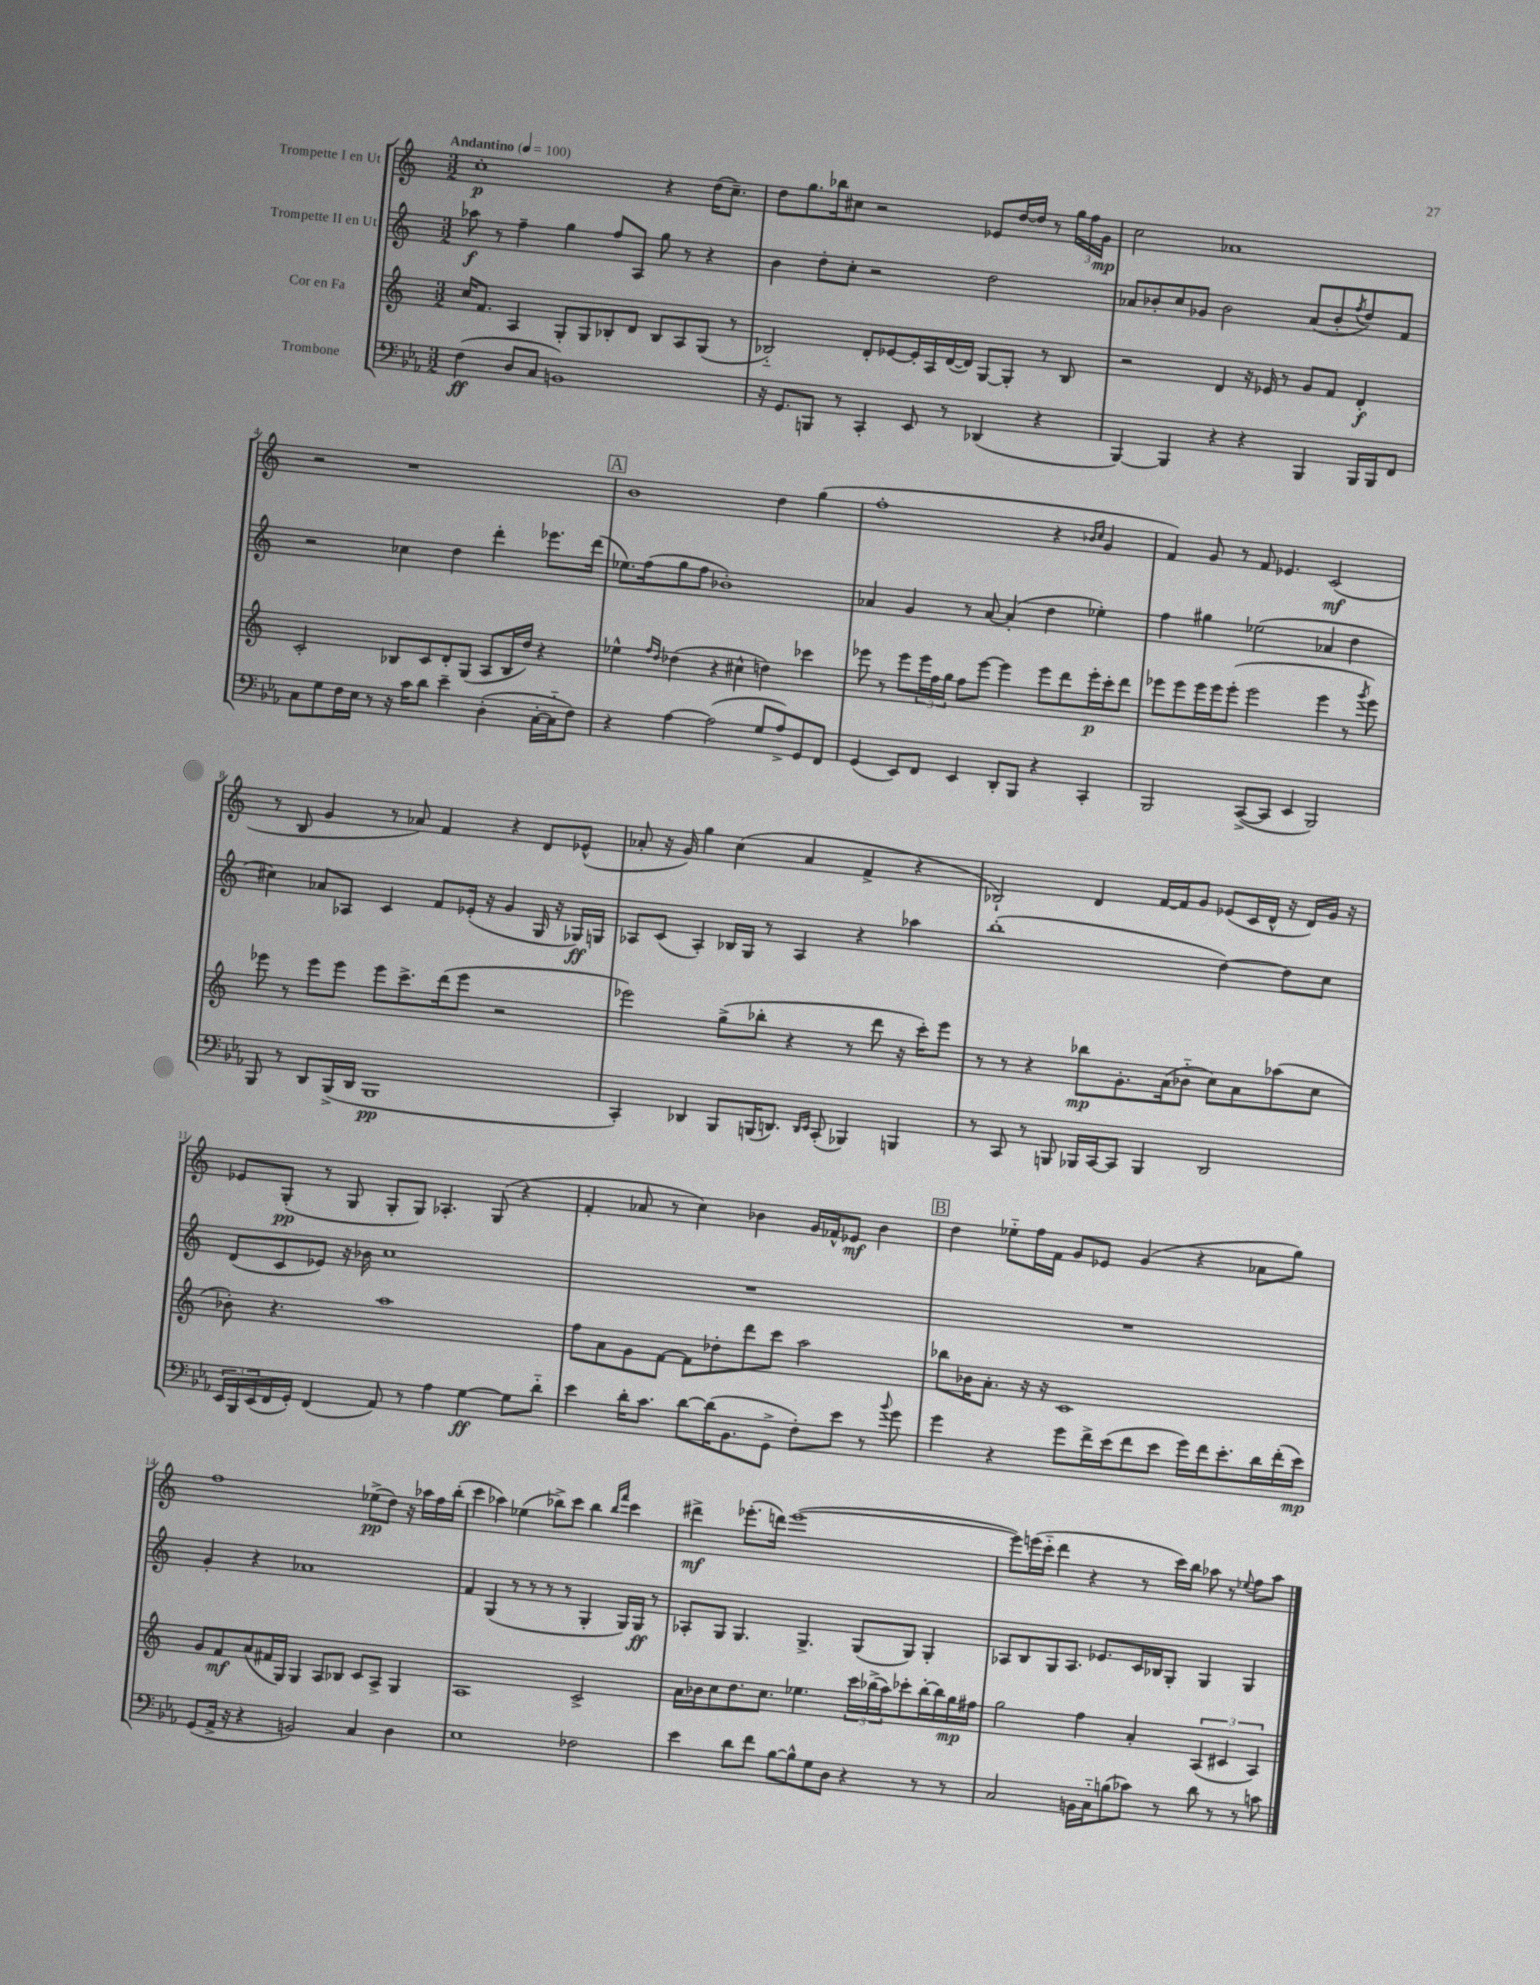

**kern	**dynam	**kern	**dynam	**kern	**dynam	**kern	**dynam
*part4	*part4	*part3	*part3	*part2	*part2	*part1	*part1
*staff4	*staff4	*staff3	*staff3	*staff2	*staff2	*staff1	*staff1
*I"Trombone	*	*I"Cor en Fa	*	*I"Trompette II en Ut	*	*I"Trompette I en Ut	*
*clefF4	*	*clefG2	*	*clefG2	*	*clefG2	*
*k[b-e-a-]	*	*k[]	*	*k[]	*	*k[]	*
*M3/2	*	*M3/2	*	*M3/2	*	*M3/2	*
*MM100	*	*MM100	*	*MM100	*	*MM100	*
=1	=1	=1	=1	=1	=1	=1	=1
!	!	!	!	!	!	!LO:TX:a:B:t=Andantino	!
(4F\	ff	16cc/KL	.	8aa-X\	f	1cc'	p
.	.	8.f/J	.	.	.	.	.
.	.	.	.	8r	.	.	.
8D/L	.	4A/	.	4ff~\	.	.	.
8C/J	.	.	.	.	.	.	.
1BBn)	.	8G'/L	.	4gg\	.	.	.
.	.	8G/	.	.	.	.	.
.	.	8B-X'/	.	8ff/L	.	.	.
.	.	8d/J	.	8A/J	.	.	.
.	.	8B-/L	.	8gg\	.	4r	.
.	.	8A/	.	8r	.	.	.
.	.	(8G/J	.	4r	.	(16dd\KL	.
.	.	.	.	.	.	8.cc~\J)	.
.	.	8r	.	.	.	.	.
=2	=2	=2	=2	=2	=2	=2	=2
16r	.	2B-X/)	.	4b\	.	8dd\L	.
8.GG/L	.	.	.	.	.	.	.
.	.	.	.	.	.	8.gg\	.
8BBBn/J	.	.	.	8dd'\L	.	.	.
.	.	.	.	.	.	16bb-X\k	.
8r	.	.	.	8cc'\J	.	8cc#X\J	.
4CC'/	.	8d'/L	.	2r	.	2r	.
.	.	[8e-X/	.	.	.	.	.
8EE-/	.	16e-'/L]	.	.	.	.	.
.	.	16A/	.	.	.	.	.
8r	.	([16d/	.	.	.	.	.
.	.	16d/JJ])	.	.	.	.	.
(4DD-X/	.	[8G/L	.	2dd\	.	8e-X/L	.
.	.	8G'/J]	.	.	.	[16dd/L	.
.	.	.	.	.	.	16dd/JJ]	.
4r	.	8r	.	.	.	8r	.
.	.	8B-/	.	.	.	24gg\LL	.
.	.	.	.	.	.	24ff\	.
.	.	.	.	.	.	24g\JJ	mp
=3	=3	=3	=3	=3	=3	=3	=3
[4BBB-/)	.	2r	.	8a-X/L	.	2cc\	.
.	.	.	.	8b-X'/	.	.	.
4BBB-/]	.	.	.	8cc/	.	.	.
.	.	.	.	8g-X/J	.	.	.
4r	.	4d/	.	2b-\	.	1a-X	.
4r	.	16r	.	.	.	.	.
.	.	16e-X/	.	.	.	.	.
.	.	8r	.	.	.	.	.
4BBB-/	.	8g/L	.	(8a-/L	.	.	.
.	.	8f/J	.	8b-'/	.	.	.
.	.	.	.	8qff/	.	.	.
16BBB-/LL	.	4d'/	f	8dd/)	.	.	.
16BBB-/J	.	.	.	.	.	.	.
8FF/J	.	.	.	8f/J	.	.	.
!!LO:LB:g=z
=4	=4	=4	=4	=4	=4	=4	=4
8C\L	.	2c'/	.	2r	.	2r	.
8G\	.	.	.	.	.	.	.
16F\L	.	.	.	.	.	.	.
16E-\JJ	.	.	.	.	.	.	.
8r	.	.	.	.	.	.	.
16r	.	8B-X/L	.	4cc-X\	.	1r	.
16c\KL	.	.	.	.	.	.	.
8d\J	.	8c/	.	.	.	.	.
4e-~\	.	8d'/	.	4dd\	.	.	.
.	.	(8G/J	.	.	.	.	.
(4D'\	.	8A/L	.	4ddd'\	.	.	.
.	.	16B-/L	.	.	.	.	.
.	.	16dd/JJ)	.	.	.	.	.
[16C'\LL	.	4r	.	8.eee-X\L	.	.	.
16C\J]	.	.	.	.	.	.	.
8F\J)	.	.	.	.	.	.	.
.	.	.	.	(16ddd\Jk	.	.	.
!!LO:REH:place=s1:t=A
=5	=5	=5	=5	=5	=5	=5	=5
4r	.	4ee-X^^\	.	8.ee-X\L)	.	1b	.
.	.	.	.	(16ff\k	.	.	.
.	.	16qqff/LL	.	.	.	.	.
.	.	16qqdd/JJ	.	.	.	.	.
[4A-\	.	(4dd-X\	.	8gg\	.	.	.
.	.	.	.	8ff\J	.	.	.
(2A-\]	.	4r	.	1b-X')	.	.	.
.	.	4cc#X^^\	.	.	.	.	.
8G/L	.	4ddn\)	.	.	.	4dd\	.
8A-^/)	.	.	.	.	.	.	.
8GG/	.	4ccc-X\	.	.	.	(4gg\	.
8FF/J	.	.	.	.	.	.	.
=6	=6	=6	=6	=6	=6	=6	=6
(4GG/	.	8eee-X\	.	4a-X/	.	1ff'	.
.	.	8r	.	.	.	.	.
8EE-/L)	.	8eee-\L	.	4g/	.	.	.
8FF/J	.	24eee-\L	.	.	.	.	.
.	.	24ff\	.	.	.	.	.
.	.	24gg\JJ	.	.	.	.	.
4EE-/	.	8ff\L	.	8r	.	.	.
.	.	[8eee-\J	.	[8a-/	.	.	.
8DD'/L	.	4eee-\]	.	(4a-'/]	.	.	.
8BBB-/J	.	.	.	.	.	.	.
4r	.	8eee-\L	.	4dd\	.	4r	.
.	.	8ddd\	.	.	.	.	.
.	.	.	.	.	.	16qqb-X/LL	.
.	.	.	.	.	.	16qqcc/JJ	.
4CC'/	.	16eee-'\L	p	4ee-X'\)	.	4g/	.
.	.	16ccc'\J	.	.	.	.	.
.	.	8ddd\J	.	.	.	.	.
=7	=7	=7	=7	=7	=7	=7	=7
2BBB-/	.	8eee-X\L	.	4ff\	.	4f/)	.
.	.	8eee-\	.	.	.	.	.
.	.	16eee-\L	.	4gg#X\	.	8g/	.
.	.	16eee-\J	.	.	.	.	.
.	.	(8eee-'\J	.	.	.	8r	.
([8CC^/L	.	2eee-\	.	(2ee-X\	.	8f/	.
8CC/J]	.	.	.	.	.	4.e-X/	.
4EE-/	.	.	.	.	.	.	.
2BBB-/)	.	4eee-\	.	4a-X/	.	(2c/	mf
.	.	8r	.	4dd\	.	.	.
.	.	8qggg/	.	.	.	.	.
.	.	8eee-\)	.	.	.	.	.
!!LO:LB:g=z
=8	=8	=8	=8	=8	=8	=8	=8
8BBB-/	.	8eee-X\	.	4cc#X\)	.	8r	.
8r	.	8r	.	.	.	8B/	.
8DD/L	.	8eee-\L	.	8a-X/L	.	4g/	.
(16BBB-^/L	.	8eee-\J	.	8A-X/J	.	.	.
16DD/JJ	.	.	.	.	.	.	.
1BBB-	pp	8eee-\L	.	4c/	.	8r	.
.	.	8.ccc^\	.	.	.	8a-X/)	.
.	.	.	.	8f/L	.	4f/	.
.	.	(16ddd\k	.	.	.	.	.
.	.	8eee-\J	.	(16e-X'/Jk	.	.	.
.	.	.	.	16r	.	.	.
.	.	2r	.	4g/	.	4r	.
.	.	.	.	16G/	.	8d/L	.
.	.	.	.	16r	.	.	.
.	.	.	.	16G-X/LL)	ff	(8e-X^^/J	.
.	.	.	.	16Gn/JJ	.	.	.
=9	=9	=9	=9	=9	=9	=9	=9
4CC'/)	.	2eee-X\)	.	8A-X/L	.	8a-X'/	.
.	.	.	.	(8c/J	.	16r	.
.	.	.	.	.	.	16g/)	.
4DD-X/	.	.	.	4A-'/)	.	4gg\	.
8BBB-/L	.	(8gg^\L	.	16B-X/LL	.	(4cc\	.
.	.	.	.	16G/JJ	.	.	.
(16BBBn/K	.	8bb-X'\J	.	8r	.	.	.
8.DDn/J)	.	.	.	.	.	.	.
.	.	4r	.	4A-/	.	4a-/	.
16qqDD/LL	.	.	.	.	.	.	.
16qqEE-/JJ	.	.	.	.	.	.	.
(8CC'/	.	.	.	.	.	.	.
4BBB-X/)	.	8r	.	4r	.	4f^/	.
.	.	8ddd\	.	.	.	.	.
4BBBn/	.	16r	.	4aa-X\	.	4r	.
.	.	16ccc'\KL)	.	.	.	.	.
.	.	8eee-\J	.	.	.	.	.
=10	=10	=10	=10	=10	=10	=10	=10
8r	.	8r	.	(1bb'	.	2B-X`/)	.
8CC/	.	8r	.	.	.	.	.
8r	.	4r	.	.	.	.	.
8BBBn/	.	.	.	.	.	.	.
16BBB-X/LL	.	8bb-X\L	mp	.	.	4d/	.
[16CC/J	.	.	.	.	.	.	.
8CC/J]	.	8.g'\	.	.	.	.	.
4BBB-/	.	.	.	.	.	[16f/LL	.
.	.	(16a\k	.	.	.	16f/J]	.
.	.	8b-X\J	.	.	.	8g/J	.
2DD/	.	8cc\L)	.	[4dd\)	.	(8e-X/L	.
.	.	8a\	.	.	.	16c/L	.
.	.	.	.	.	.	16d^^/JJ	.
.	.	(8aa-X\	.	8dd\L]	.	16r	.
.	.	.	.	.	.	16d/LL)	.
.	.	8cc\J	.	8cc\J	.	16g/JJ	.
.	.	.	.	.	.	16r	.
!!LO:LB:g=z
=11	=11	=11	=11	=11	=11	=11	=11
24EE-/LL	.	8b-X'\)	.	(8d/L	.	8e-X/L	.
24BBB-/	.	.	.	.	.	.	.
(24EE-/	.	.	.	.	.	.	.
16FF/	.	4.r	.	8c/	.	(8G'/J	pp
16GG'/JJ)	.	.	.	.	.	.	.
(4FF/	.	.	.	8e-X/J)	.	8r	.
.	.	.	.	16r	.	8G/	.
.	.	.	.	16b-X\	.	.	.
8AA-/)	.	1aa	.	1cc	.	8G'/L	.
8r	.	.	.	.	.	8G/J)	.
4A-\	.	.	.	.	.	4.A-X'/	.
[4G\	ff	.	.	.	.	.	.
.	.	.	.	.	.	(8G/	.
8G\L]	.	.	.	.	.	4r	.
8d\J	.	.	.	.	.	.	.
=12	=12	=12	=12	=12	=12	=12	=12
4e-\	.	8ff\L	.	1.r	.	4f'/	.
.	.	8a\	.	.	.	.	.
16d'\KL	.	8g\	.	.	.	8a-X/	.
8.c\J	.	.	.	.	.	.	.
.	.	[8f\J	.	.	.	8r	.
[8d\L	.	8f\L]	.	.	.	4cc\)	.
(16d\K]	.	8dd-X'\	.	.	.	.	.
8.BB-\	.	.	.	.	.	.	.
.	.	8ddd\	.	.	.	4b-X\	.
8GG^\J	.	8ccc\J	.	.	.	.	.
8F'\L)	.	2aa\	.	.	.	16g/LL	.
.	.	.	.	.	.	16f-X^^/J	.
8e-\J	.	.	.	.	.	8e-X/J	mf
8r	.	.	.	.	.	4b-\	.
8qqb-/	.	.	.	.	.	.	.
8g\	.	.	.	.	.	.	.
!!LO:REH:place=s1:t=B
=13	=13	=13	=13	=13	=13	=13	=13
4g\	.	8bb-X\L	.	1.r	.	4dd\	.
.	.	16b-X\K	.	.	.	.	.
.	.	8.a'\J	.	.	.	.	.
4r	.	.	.	.	.	8ee-X\L	.
.	.	16r	.	.	.	16ff\L	.
.	.	16r	.	.	.	16f\JJ	.
8g\L	.	1c	.	.	.	8g/L	.
16f^\L	.	.	.	.	.	8e-X/J	.
(16e-\J	.	.	.	.	.	.	.
8f\	.	.	.	.	.	(4g/	.
8e-\J	.	.	.	.	.	.	.
16g\LL)	.	.	.	.	.	4r	.
16f\J	.	.	.	.	.	.	.
8.e-'\	.	.	.	.	.	.	.
.	.	.	.	.	.	8a-X\L	.
16d\L	.	.	.	.	.	.	.
(16f'\	.	.	.	.	.	8gg\J)	.
16e-\JJ)	mp	.	.	.	.	.	.
!!LO:LB:g=z
=14	=14	=14	=14	=14	=14	=14	=14
(8GG/L	.	8g/L	.	4g'/	.	1ff	.
16AA-^/Jk	.	8f/	mf	.	.	.	.
16r	.	.	.	.	.	.	.
4r	.	(8a/	.	4r	.	.	.
.	.	16f#X/L	.	.	.	.	.
.	.	16G/JJ)	.	.	.	.	.
2BBn/)	.	4G/	.	1a-X	.	.	.
.	.	8A/L	.	.	.	.	.
.	.	8B-X/J	.	.	.	.	.
4C/	.	8c/L	.	.	.	(8ee-X^\L	pp
.	.	8A^/J	.	.	.	8dd\J)	.
4D\	.	4G/	.	.	.	16r	.
.	.	.	.	.	.	16aa-X\LL	.
.	.	.	.	.	.	16ff\	.
.	.	.	.	.	.	(16bb'\JJ	.
=15	=15	=15	=15	=15	=15	=15	=15
1E-	.	1A	.	4f/	.	4ccc\	.
.	.	.	.	(4G/	.	4aa-X\)	.
.	.	.	.	8r	.	(4ee-X\	.
.	.	.	.	8r	.	.	.
.	.	.	.	8r	.	8bb-X^\L)	.
.	.	.	.	8r	.	8ccc\J	.
2F-X\	.	2c^/	.	4G'/	.	4bb-\	.
.	.	.	.	.	.	16qqbb-/LL	.
.	.	.	.	.	.	16qqfff/JJ	.
.	.	.	.	16G/LL)	.	4ccc\	.
.	.	.	.	16G/JJ	ff	.	.
.	.	.	.	8r	.	.	.
=16	=16	=16	=16	=16	=16	=16	=16
4e-\	.	16a\LL	.	8A-X'/L	.	4ddd#X^\	mf
.	.	16b-X\J	.	.	.	.	.
.	.	8cc\	.	8G/J	.	.	.
8d\L	.	8.dd\	.	4.G/	.	(8.eee-X'\L	.
8f\J	.	.	.	.	.	.	.
.	.	8.cc\J	.	.	.	16dddn\Jk)	.
[8B-\L	.	.	.	.	.	([1eee-	.
8B-^^\]	.	4.ee-X\	.	4.G^/	.	.	.
8G\	.	.	.	.	.	.	.
8D\J	.	.	.	.	.	.	.
4r	.	24ccc\LL	.	(8G/L	.	.	.
.	.	(24bb-X^\	.	.	.	.	.
.	.	24aa\J)	.	.	.	.	.
.	.	8ccc-X'\	.	8G/J)	.	.	.
8r	.	[16bb-'\L	.	4G'/	.	.	.
.	.	16bb-\]	.	.	.	.	.
8r	.	16gg\	mp	.	.	.	.
.	.	16ff#X\JJ	.	.	.	.	.
=17	=17	=17	=17	=17	=17	=17	=17
2C/	.	2gg\	.	8A-X/L	.	8eee-\L])	.
.	.	.	.	8B/	.	(16eeen\L	.
.	.	.	.	.	.	16ccc\JJ	.
.	.	.	.	8G/	.	4ddd\	.
.	.	.	.	8.A-/J	.	.	.
16BBn\LL	.	4ff\	.	.	.	4r	.
16C\J	.	.	.	8.e-X/L	.	.	.
(8Bn\	.	.	.	.	.	.	.
8c-X\J)	.	4a'/	.	16c/L	.	8r	.
.	.	.	.	16B-X/J	.	.	.
8r	.	.	.	8G'/J	.	16ccc\LL)	.
.	.	.	.	.	.	16bb\JJ	.
8d\	.	(6A/	.	4G/	.	8aa-X\	.
8r	.	.	.	.	.	8r	.
.	.	6c#X/	.	.	.	.	.
.	.	.	.	.	.	8qqee-X/	.
8r	.	.	.	4G/	.	8ff\L	.
.	.	6A/)	.	.	.	.	.
8cn\	.	.	.	.	.	8aa-\J	.
==	==	==	==	==	==	==	==
*-	*-	*-	*-	*-	*-	*-	*-
